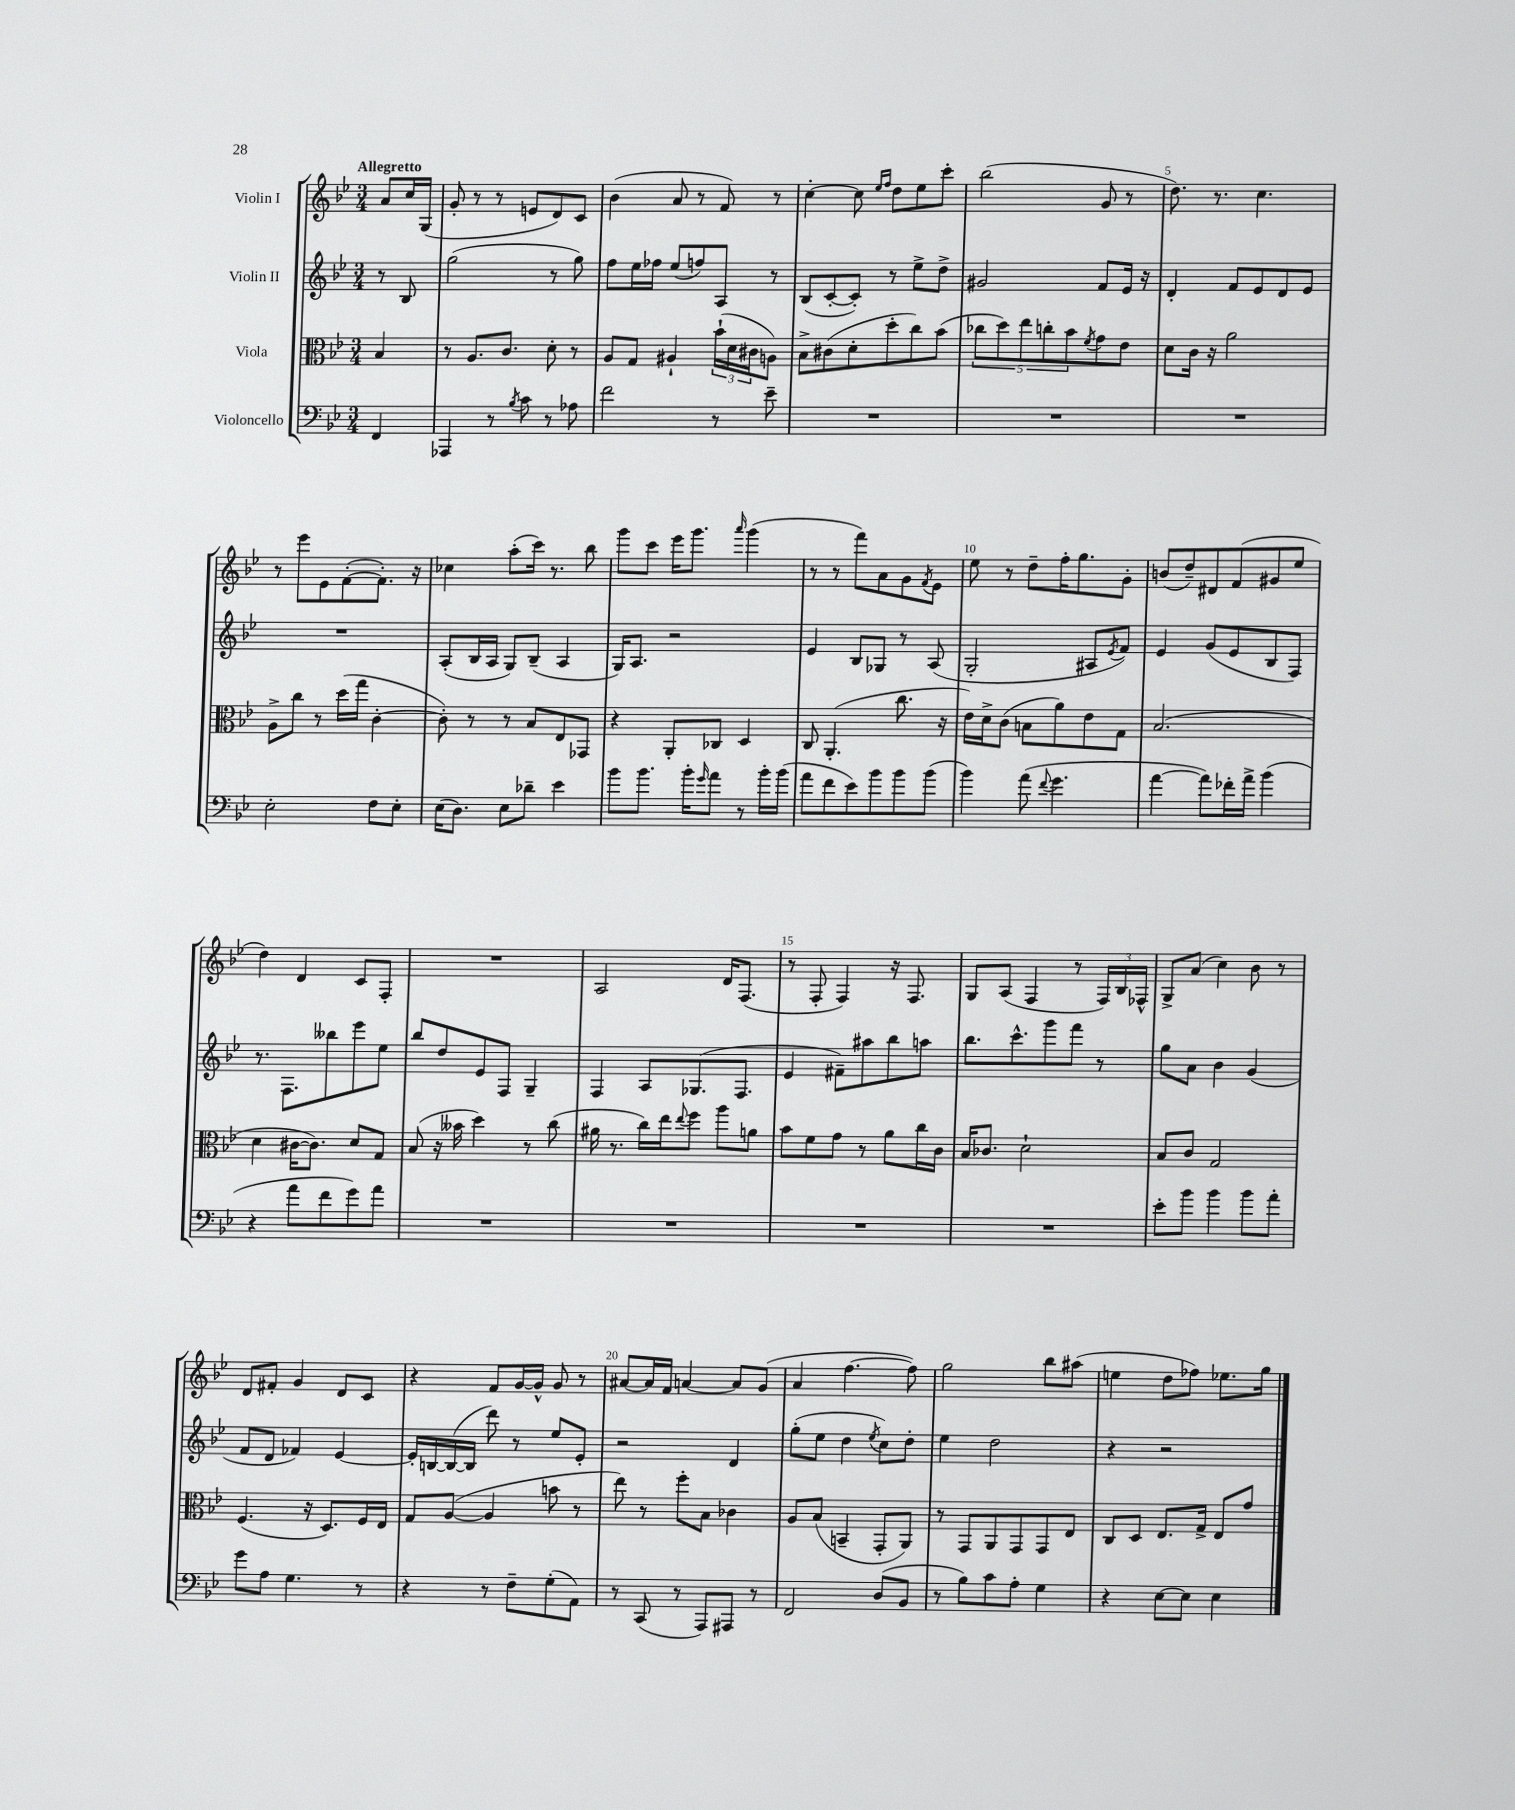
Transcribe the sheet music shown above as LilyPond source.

<<
\new StaffGroup <<
\new Staff = "s0" \with { instrumentName = "Violin I" } {
    \clef treble \key bes \major \numericTimeSignature \time 3/4 \partial 4 \tempo "Allegretto"
    a'8 c''16 g16( |
    g'8-. r8 r8 e'8 d'8) c'8 |
    bes'4( a'8 r8 f'8) r8 |
    c''4~-. c''8 \grace { ees''16 f''16 } d''8 ees''8 c'''8-. |
    bes''2( g'8 r8 |
    d''8.) r8. c''4. |
    r8 ees'''8 ees'8 f'8~-.( f'8.-.) r16 |
    ces''4 a''8-.( c'''16) r8. bes''8 |
    g'''8 c'''8 ees'''16 g'''8. \grace { a'''16 } g'''4( |
    r8 r8 f'''8) a'8 g'8 \acciaccatura { f'8 } ees'8 |
    ees''8 r8 d''8-- f''16-. g''8. g'8-. |
    b'8( d''8--) dis'8 f'8( gis'8 ees''8 |
    d''4) d'4 c'8 f8-. |
    R2. |
    a2 d'16 f8.( |
    r8 f8-. f4) r16 f8. |
    g8 a8( f4 r8 \tuplet 3/2 { f16) bes16 fes16-^ } |
    g8-> a'8( c''4) bes'8 r8 |
    d'8 fis'8-. g'4 d'8 c'8 |
    r4 f'8 g'16~ g'16-^ g'8 r8 |
    ais'8~ ais'16 f'16 a'4~ a'8 g'8( |
    a'4 f''4.~ f''8) |
    g''2 bes''8 ais''8( |
    e''4 d''8 fes''8) ees''8. g''16 \bar "|." |
}
\new Staff = "s1" \with { instrumentName = "Violin II" } {
    \clef treble \key bes \major \numericTimeSignature \time 3/4 \partial 4
    r8 bes8 |
    g''2( r8 g''8) |
    f''8 ees''16 fes''16 ees''8( f''8) a8 r8 |
    bes8( c'8~-. c'8-.) r8 ees''8-> d''8-> |
    gis'2 f'8 ees'16 r16 |
    d'4-. f'8 ees'8 d'8 ees'8 |
    R2. |
    a8-.( bes16 a16 g8) bes8--( a4 |
    g16) a8. r2 |
    ees'4 bes8 ges8 r8 a8( |
    g2-. ais8 \acciaccatura { ees'8 } f'8) |
    ees'4 g'8( ees'8 bes8 f8) |
    r8. f8. beses''8 ees'''8 ees''8 |
    bes''8 d''8 ees'8 f8 g4-- |
    f4 a8 ges8.( f8. |
    ees'4 fis'8--) ais''8 bes''8 a''8 |
    bes''8. c'''8.-^ g'''8 f'''8 r8 |
    g''8 a'8 bes'4 g'4( |
    f'8 d'8 fes'4) ees'4~ |
    ees'16-. b16~ b16~( b16 d'''8) r8 ees''8 ees'8-. |
    r2 d'4 |
    g''8-.( ees''8 d''4 \acciaccatura { ees''8 } c''8) d''8-. |
    ees''4 d''2 |
    r4 r2 \bar "|." |
}
\new Staff = "s2" \with { instrumentName = "Viola" } {
    \clef alto \key bes \major \numericTimeSignature \time 3/4 \partial 4
    bes4 |
    r8 a8. c'8. d'8-. r8 |
    a8 g8 ais4-! \tuplet 3/2 { bes'16-!( d'16 cis'16 } a8) |
    bes8-> cis'8( d'8-. d''8-. c''8) bes'8( |
    \tuplet 5/4 { ces''8 d''8) ees''8 c''8-. bes'8 } \acciaccatura { f'8 } g'8 ees'8 |
    d'8 c'16 r16 a'2 |
    a8-> c''8 r8 d''16( g''16 c'4~-. |
    c'8-.) r8 r8 bes8 ees8 ges,8 |
    r4 a,8-. ces8 d4 |
    c8 a,4.-.( c''8. r16 |
    ees'16) d'16-> c'8( b8 a'8) ees'8 g8 |
    bes2.( |
    d'4 cis'16~ cis'8.) d'8 g8 |
    bes8( r16 beses'16 d''4) r8 c''8( |
    ais'16 r8. c''16) ees''16 \appoggiatura { ees''8 } f''8 a''8 a'8 |
    bes'8 f'8 g'8 r8 a'8 c''16 c'16 |
    bes16 ces'8. d'2-! |
    bes8 c'8 g2 |
    f4.( r16 d8.) f16 ees16 |
    g8 a8~( a4 b'8 r8 |
    ees''8) r8 f''8-. bes8 ces'4 |
    a8 bes8( b,4-- g,8-. a,8) |
    r8 g,8 a,8 g,8 g,8 ees8 |
    c8 d8 ees8. g16-> ees8 g'8 \bar "|." |
}
\new Staff = "s3" \with { instrumentName = "Violoncello" } {
    \clef bass \key bes \major \numericTimeSignature \time 3/4 \partial 4
    f,4 |
    aes,,4 r8 \acciaccatura { bes8 } c'8 r8 aes8 |
    f'2 r8 ees'8-- |
    R2. |
    R2. |
    R2. |
    ees2-. f8 ees8-. |
    ees16( d8.) ees8 des'8-- ees'4 |
    bes'8 bes'8. bes'16-. \grace { g'16 } a'8 r8 bes'16-. bes'16( |
    a'8 f'8 ees'8) bes'8 bes'8 bes'8( |
    bes'4) a'8( \appoggiatura { f'8 } g'4. |
    a'4~ a'8) fes'16-. a'16-> bes'4( |
    r4 a'8 f'8 g'8) a'8 |
    R2. |
    R2. |
    R2. |
    R2. |
    ees'8-. bes'8 bes'4 bes'8 a'8-. |
    g'8 a8 g4. r8 |
    r4 r8 f8-- g8-.( a,8) |
    r8 c,8( r8 a,,8) ais,,8 r8 |
    f,2 d8( bes,8 |
    r8 bes8) c'8 a8-. g4 |
    r4 ees8~ ees8 ees4 \bar "|." |
}
>>
>>
\layout { \context { \Score \override BarNumber.break-visibility = ##(#f #t #t) barNumberVisibility = #(every-nth-bar-number-visible 5) } }
